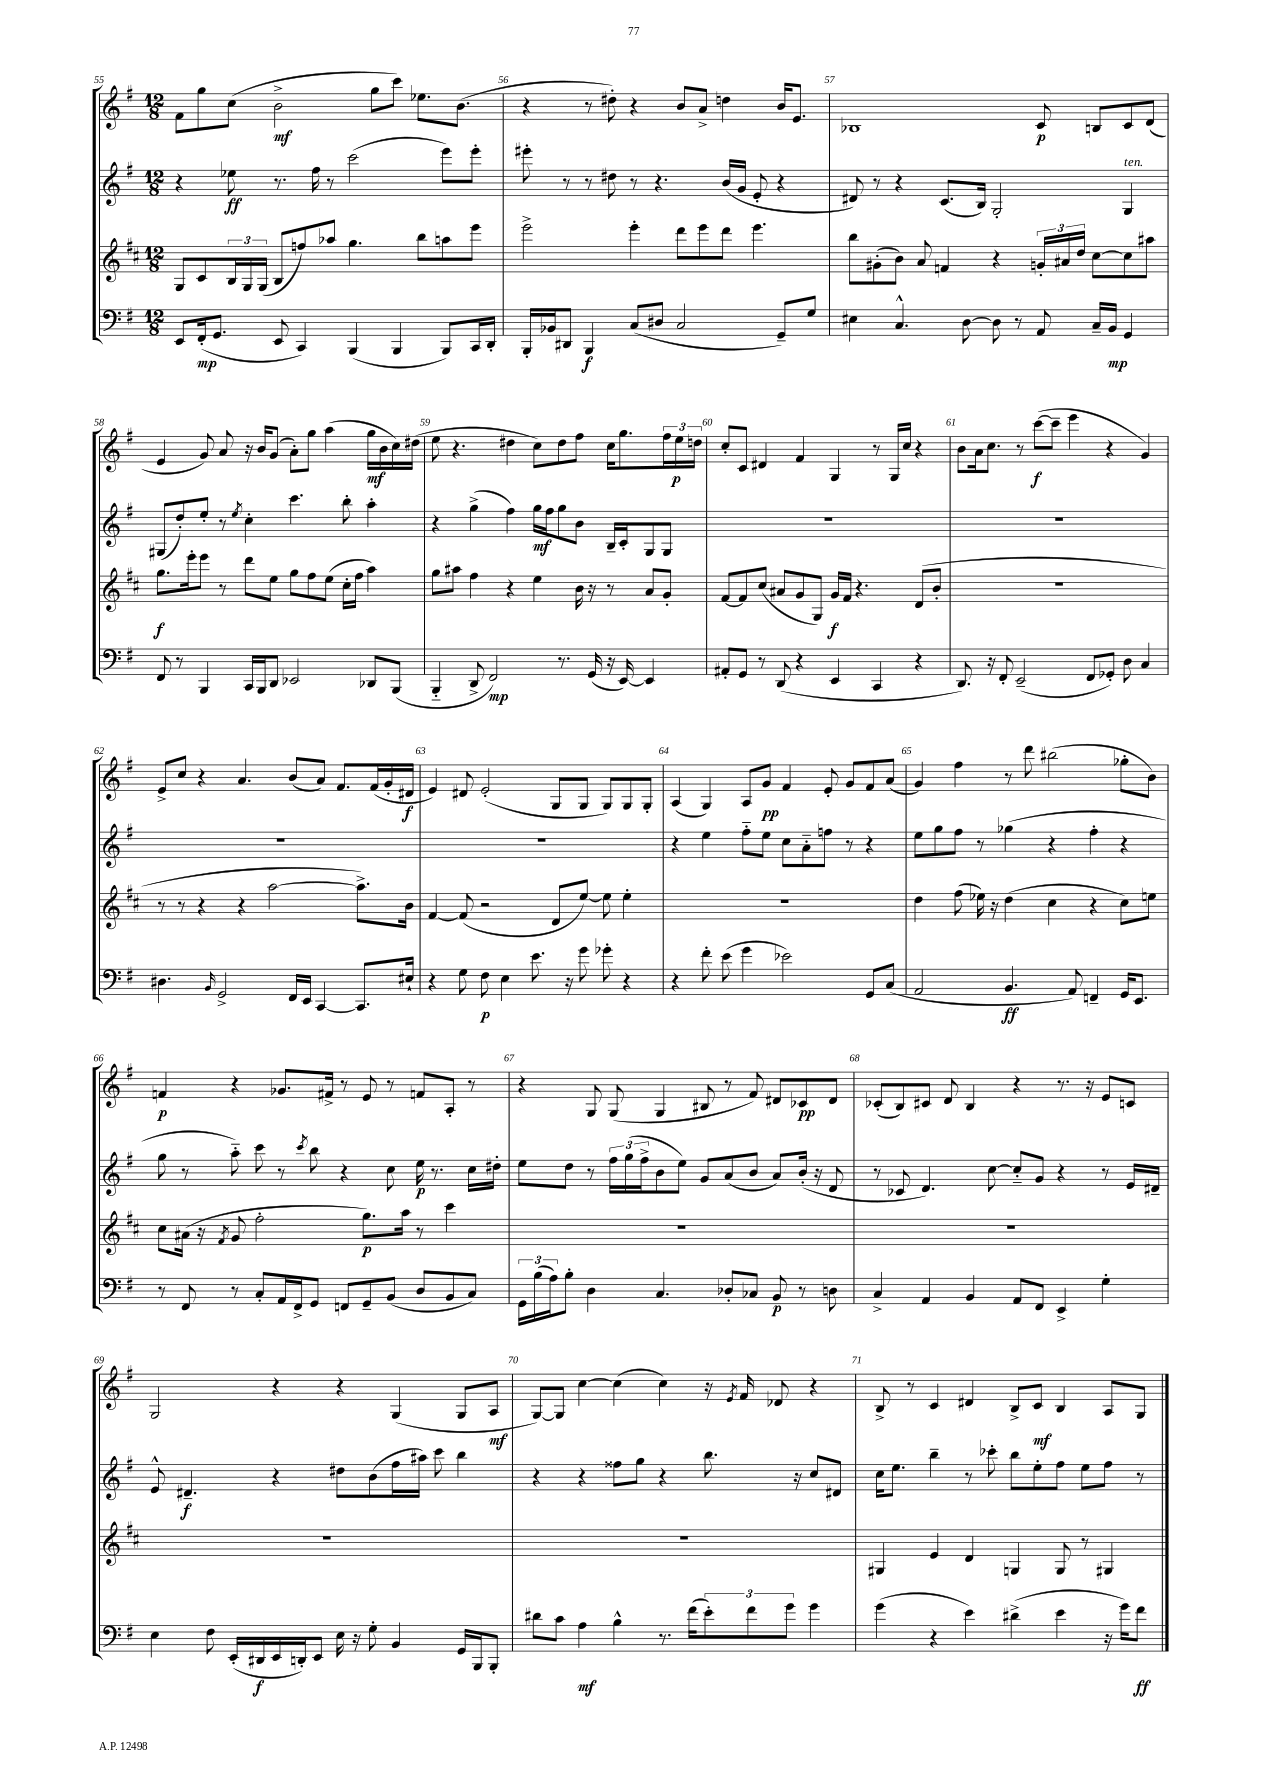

**kern	**dynam	**kern	**dynam	**kern	**dynam	**kern	**dynam
*part4	*part4	*part3	*part3	*part2	*part2	*part1	*part1
*staff4	*staff4	*staff3	*staff3	*staff2	*staff2	*staff1	*staff1
*clefF4	*	*clefG2	*	*clefG2	*	*clefG2	*
*k[f#]	*	*k[f#c#]	*	*k[f#]	*	*k[f#]	*
*M12/8	*	*M12/8	*	*M12/8	*	*M12/8	*
=55	=55	=55	=55	=55	=55	=55	=55
8EE/L	.	8G/L	.	4r	.	8f#\L	.
(16FF#'/k	mp	8c#/	.	.	.	8gg\	.
8.GG/J	.	.	.	.	.	.	.
.	.	24B/L	.	8ee-X\	ff	(8cc\J	.
.	.	24G/	.	.	.	.	.
.	.	(24G/JJ	.	.	.	.	.
8EE/	.	8B/L	.	8.r	.	2b^\	mf
4CC/)	.	8ffn/)	.	.	.	.	.
.	.	.	.	16ff#\	.	.	.
.	.	8aa-X/J	.	8r	.	.	.
(4BBB/	.	4.gg\	.	(2ccc\	.	.	.
.	.	.	.	.	.	8gg\L	.
4BBB/	.	.	.	.	.	8ccc\J)	.
.	.	8bb\L	.	.	.	8.ee-X\L	.
8BBB/L)	.	8aan\	.	8eee\L)	.	.	.
.	.	.	.	.	.	(8.b\J	.
16CC/L	.	8eee\J	.	8eee'\J	.	.	.
16DD'/JJ	.	.	.	.	.	.	.
=56	=56	=56	=56	=56	=56	=56	=56
16BBB'/LL	.	2eee^\	.	8eee#X'\	.	4r	.
16BB-X/J	.	.	.	.	.	.	.
8DD#X/J	.	.	.	8r	.	.	.
4BBB/	f	.	.	8r	.	8r	.
.	.	.	.	8dd#X\	.	8dd#X'\)	.
(8C/L	.	4eee'\	.	8r	.	4r	.
8D#X/J	.	.	.	4.r	.	.	.
2C/	.	8ddd\L	.	.	.	8b/L	.
.	.	8eee\	.	.	.	8a^/J	.
.	.	8ddd\J	.	(16b/LL	.	4ddn\	.
.	.	.	.	16g/JJ	.	.	.
.	.	4.eee\	.	8e'/	.	.	.
8GG~/L)	.	.	.	4r	.	16b/KL	.
.	.	.	.	.	.	8.e/J	.
8G/J	.	.	.	.	.	.	.
=57	=57	=57	=57	=57	=57	=57	=57
4E#X\	.	8bb\L	.	8d#X/)	.	1B-X	.
.	.	(8g#X'\	.	8r	.	.	.
4.C^^/	.	8b\J)	.	4r	.	.	.
.	.	8a/	.	.	.	.	.
.	.	4fn/	.	(8.c/L	.	.	.
[8D\	.	.	.	.	.	.	.
.	.	.	.	16B/Jk)	.	.	.
8D\]	.	4r	.	2G'/	.	.	.
8r	.	.	.	.	.	.	.
8AA/	.	24gn'/LL	.	.	.	8c/	p
.	.	24a#X/	.	.	.	.	.
.	.	24dd/JJ	.	.	.	.	.
16C~/LL	.	[8cc#\L	.	.	.	8Bn/L	.
16BB/JJ	mp	.	.	.	.	.	.
!	!	!	!	!LO:TX:a:i:t=ten.	!	!	!
4GG/	.	8cc#\]	.	4G/	.	8c/	.
.	.	8aa#X\J	.	.	.	(8d/J	.
!!LO:LB:g=z
=58	=58	=58	=58	=58	=58	=58	=58
8FF#/	.	8.gg\L	f	(8G#X/L	.	4e/	.
8r	.	.	.	8dd'/)	.	.	.
.	.	16eee'\k	.	.	.	.	.
4BBB/	.	8eee\J	.	8ee'/J	.	8g/)	.
.	.	8r	.	8r	.	8a/	.
.	.	.	.	8qee/	.	.	.
16CC/LL	.	8ddd\L	.	4cc'\	.	16r	.
16BBB/J	.	.	.	.	.	16b/KL	.
8DD/J	.	8ee\J	.	.	.	(8g/J	.
2EE-X/	.	8gg\L	.	4.ccc\	.	8a'\L)	.
.	.	8ff#\	.	.	.	8gg\J	.
.	.	(8ee\J	.	.	.	(4aa\	.
.	.	16cc#'\LL	.	8bb'\	.	.	.
.	.	16ff#\JJ	.	.	.	.	.
8DD-X/L	.	4aa\)	.	4aa'\	.	16gg\LL	mf
.	.	.	.	.	.	16b\	.
(8BBB/J	.	.	.	.	.	16cc\)	.
.	.	.	.	.	.	(16dd#X\JJ	.
=59	=59	=59	=59	=59	=59	=59	=59
4BBB/	.	8gg\L	.	4r	.	8ee\	.
.	.	8aa#X\J	.	.	.	4.r	.
8DD^/	.	4ff#\	.	(4gg^\	.	.	.
2FF#/)	mp	.	.	.	.	.	.
.	.	4r	.	4ff#\)	.	4dd#X\	.
.	.	4ee\	.	16gg\LL	mf	8cc\L)	.
.	.	.	.	16ff#\J	.	.	.
8.r	.	.	.	8gg\	.	8dd#\	.
.	.	16b\	.	8b\J	.	8ff#\J	.
(16GG/	.	16r	.	.	.	.	.
16r	.	8r	.	16B~/LL	.	16cc\KL	.
[16EE/)	.	.	.	16c'/J	.	8.gg\	.
4EE/]	.	8a/L	.	8G/	.	.	.
.	.	8g'/J	.	8G/J	.	24ff#\L	.
.	.	.	.	.	.	24ee\	p
.	.	.	.	.	.	24ddn\JJ	.
=60	=60	=60	=60	=60	=60	=60	=60
8AA#X'/L	.	[8f#/L	.	1.r	.	8cc'/L	.
8GG/J	.	8f#/]	.	.	.	8c/J	.
8r	.	(8cc#/J	.	.	.	4d#X/	.
(8DD/	.	8a#X/L	.	.	.	.	.
4r	.	8g/	.	.	.	4f#/	.
.	.	8G/J)	.	.	.	.	.
4EE/	.	16g/LL	f	.	.	4G/	.
.	.	16f#/JJ	.	.	.	.	.
.	.	4.r	.	.	.	.	.
4CC/	.	.	.	.	.	8r	.
.	.	.	.	.	.	16G/LL	.
.	.	.	.	.	.	16cc/JJ	.
4r	.	(8d/L	.	.	.	4r	.
.	.	8b'/J	.	.	.	.	.
=61	=61	=61	=61	=61	=61	=61	=61
8.DD/)	.	1.r	.	1.r	.	8b\L	.
.	.	.	.	.	.	16a\k	.
16r	.	.	.	.	.	8.cc\J	.
8FF#'/	.	.	.	.	.	.	.
(2EE~/	.	.	.	.	.	8r	.
.	.	.	.	.	.	([8ccc\L	f
.	.	.	.	.	.	8ccc~\J]	.
.	.	.	.	.	.	4eee\	.
8FF#/L	.	.	.	.	.	.	.
8GG-X'/J)	.	.	.	.	.	4r	.
8D\	.	.	.	.	.	.	.
4C/	.	.	.	.	.	4g/)	.
!!LO:LB:g=z
=62	=62	=62	=62	=62	=62	=62	=62
4.D#X\	.	8r	.	1.r	.	8e^/L	.
.	.	8r	.	.	.	8cc/J	.
.	.	4r	.	.	.	4r	.
16qqBB/	.	.	.	.	.	.	.
2GG^/	.	.	.	.	.	.	.
.	.	4r	.	.	.	4.a/	.
.	.	[2aa\	.	.	.	.	.
16FF#/LL	.	.	.	.	.	(8b/L	.
16EE/JJ	.	.	.	.	.	.	.
[4CC/	.	.	.	.	.	8a/J)	.
.	.	.	.	.	.	8.f#/L	.
8.CC/L]	.	8.aa^\L])	.	.	.	.	.
.	.	.	.	.	.	(16f#/L	.
.	.	.	.	.	.	16g'/	.
16E#X`/Jk	.	16b\Jk	.	.	.	16d#X/JJ	f
=63	=63	=63	=63	=63	=63	=63	=63
4r	.	[4f#/	.	1.r	.	4e/)	.
8G\	.	(8f#/]	.	.	.	8d#X/	.
8F#\	p	2r	.	.	.	(2e'/	.
4E\	.	.	.	.	.	.	.
8.e\	.	.	.	.	.	.	.
.	.	8d/L	.	.	.	8G/L	.
16r	.	.	.	.	.	.	.
8g\	.	[8ee/J)	.	.	.	8G/J	.
8g-X'\	.	8ee\]	.	.	.	8G/L)	.
4r	.	4ee'\	.	.	.	8G/	.
.	.	.	.	.	.	8G'/J	.
=64	=64	=64	=64	=64	=64	=64	=64
4r	.	1.r	.	4r	.	(4A/	.
8f#'\	.	.	.	4ee\	.	4G/)	.
(8e\	.	.	.	.	.	.	.
4g\	.	.	.	8ff#\L	.	8A/L	.
.	.	.	.	8ee\J	.	8g/J	pp
2e-X\)	.	.	.	8cc\L	.	4f#/	.
.	.	.	.	8a\	.	.	.
.	.	.	.	8ffn\J	.	8e'/	.
.	.	.	.	8r	.	8g/L	.
8GG/L	.	.	.	4r	.	8f#/	.
(8C/J	.	.	.	.	.	(8a/J	.
=65	=65	=65	=65	=65	=65	=65	=65
2AA/	.	4dd\	.	8ee\L	.	4g/)	.
.	.	.	.	8gg\	.	.	.
.	.	(8ff#\	.	8ff#\J	.	4ff#\	.
.	.	16ee-X\)	.	8r	.	.	.
.	.	16r	.	.	.	.	.
4.BB/	ff	(4dd\	.	(4gg-X\	.	8r	.
.	.	.	.	.	.	8ddd\	.
.	.	4cc#\	.	4r	.	(2bb#X\	.
8AA/)	.	.	.	.	.	.	.
4FFn~/	.	4r	.	4ff#'\	.	.	.
16GG/KL	.	8cc#\L)	.	4r	.	8gg-X'\L	.
8.EE/J	.	.	.	.	.	.	.
.	.	8een\J	.	.	.	8b\J)	.
!!LO:LB:g=z
=66	=66	=66	=66	=66	=66	=66	=66
8r	.	8cc#\L	.	8gg\	.	4fn/	p
8FF#/	.	(16a#X\Jk	.	8r	.	.	.
.	.	16r	.	.	.	.	.
.	.	8qf#/	.	.	.	.	.
8r	.	8g/	.	8aa\)	.	4r	.
8C'/L	.	2ff#'\	.	8ccc\	.	.	.
16AA/L	.	.	.	8r	.	8.g-X/L	.
16FF#^/J	.	.	.	.	.	.	.
.	.	.	.	8qccc/	.	.	.
8GG/J	.	.	.	8bb\	.	.	.
.	.	.	.	.	.	16f#X^/Jk	.
8FFn/L	.	.	.	4r	.	8r	.
8GG~/	.	8.gg\L)	p	.	.	8e/	.
(8BB/J	.	.	.	8cc\	.	8r	.
.	.	16aa\Jk	.	.	.	.	.
8D/L	.	8r	.	16ee\	p	8fn/L	.
.	.	.	.	8.r	.	.	.
8BB/	.	4ccc#\	.	.	.	8A'/J	.
8C/J)	.	.	.	16cc\LL	.	8r	.
.	.	.	.	16dd#X'\JJ	.	.	.
=67	=67	=67	=67	=67	=67	=67	=67
24GG\LL	.	1.r	.	8ee\L	.	4r	.
(24B\	.	.	.	.	.	.	.
24A\J)	.	.	.	.	.	.	.
8B'\J	.	.	.	8dd\J	.	.	.
4D\	.	.	.	8r	.	8G/	.
.	.	.	.	24ff#\LL	.	(8G/	.
.	.	.	.	(24gg\	.	.	.
.	.	.	.	24ff#^\J	.	.	.
4.C/	.	.	.	8b\	.	4G/	.
.	.	.	.	8ee\J)	.	.	.
.	.	.	.	8g/L	.	8B#X/	.
8D-X'/L	.	.	.	(8a/	.	8r	.
8C-X/J	.	.	.	8b/J	.	8f#/)	.
8BB/	p	.	.	8a/L)	.	8d#X/L	.
8r	.	.	.	(16b'/Jk	.	8c-X/	pp
.	.	.	.	16r	.	.	.
8Dn\	.	.	.	8d/	.	8d#/J	.
=68	=68	=68	=68	=68	=68	=68	=68
4C^/	.	1.r	.	8r	.	(8c-X'/L	.
.	.	.	.	8c-X/	.	8B/)	.
4AA/	.	.	.	4.d/)	.	8c#X/J	.
.	.	.	.	.	.	8d/	.
4BB/	.	.	.	.	.	4B/	.
.	.	.	.	[8cc\	.	.	.
8AA/L	.	.	.	8cc/L]	.	4r	.
8FF#/J	.	.	.	8g/J	.	.	.
4EE^/	.	.	.	4r	.	8.r	.
.	.	.	.	.	.	16r	.
4G'\	.	.	.	8r	.	8e/L	.
.	.	.	.	16e/LL	.	8cn/J	.
.	.	.	.	16d#X~/JJ	.	.	.
!!LO:LB:g=z
=69	=69	=69	=69	=69	=69	=69	=69
4E\	.	1.r	.	8e^^/	.	2G/	.
.	.	.	.	4.d#X~/	f	.	.
8F#\	.	.	.	.	.	.	.
(16EE'/LL	.	.	.	.	.	.	.
16DD#X/	f	.	.	.	.	.	.
16EE/	.	.	.	4r	.	4r	.
16DDn'/J)	.	.	.	.	.	.	.
8EE/J	.	.	.	.	.	.	.
16E\	.	.	.	8dd#X\L	.	4r	.
16r	.	.	.	.	.	.	.
8G'\	.	.	.	(8b\	.	.	.
4BB/	.	.	.	16ff#\L	.	(4G/	.
.	.	.	.	16aa#X\JJ)	.	.	.
.	.	.	.	8ccc\	.	.	.
16GG/LL	.	.	.	4bb\	.	8G/L	.
16BBB/J	.	.	.	.	.	.	.
8BBB'/J	.	.	.	.	.	8A/J	mf
=70	=70	=70	=70	=70	=70	=70	=70
8d#X\L	.	1.r	.	4r	.	[8G/L)	.
8c\J	.	.	.	.	.	8G/J]	.
4A\	mf	.	.	4r	.	[4cc\	.
4B^^\	.	.	.	8ff##X\L	.	(4cc\]	.
.	.	.	.	8gg\J	.	.	.
8.r	.	.	.	4r	.	4cc\)	.
(16f#\KL	.	.	.	.	.	.	.
12e'\)	.	.	.	8.bb\	.	16r	.
.	.	.	.	.	.	8qe/	.
.	.	.	.	.	.	16f#/	.
12f#\	.	.	.	.	.	.	.
.	.	.	.	.	.	8d-X/	.
12g\J	.	.	.	.	.	.	.
.	.	.	.	16r	.	.	.
4g\	.	.	.	8cc/L	.	4r	.
.	.	.	.	8d#X/J	.	.	.
=71	=71	=71	=71	=71	=71	=71	=71
(4g\	.	4G#X/	.	16cc\KL	.	8B^/	.
.	.	.	.	8.ee\J	.	.	.
.	.	.	.	.	.	8r	.
4r	.	4e/	.	4bb~\	.	4c/	.
4e\)	.	4d/	.	8r	.	4d#X/	.
.	.	.	.	8ccc-X'\	.	.	.
(4d#X^\	.	4Gn/	.	8bb\L	.	8B^/L	.
.	.	.	.	8ee'\	.	8c/J	mf
4e\	.	8G/	.	8ff#\J	.	4B/	.
.	.	8r	.	8ee\L	.	.	.
16r	.	4G#X/	.	8ff#\J	.	8A/L	.
16g\KL)	.	.	.	.	.	.	.
8f#\J	ff	.	.	8r	.	8G/J	.
==	==	==	==	==	==	==	==
*-	*-	*-	*-	*-	*-	*-	*-
